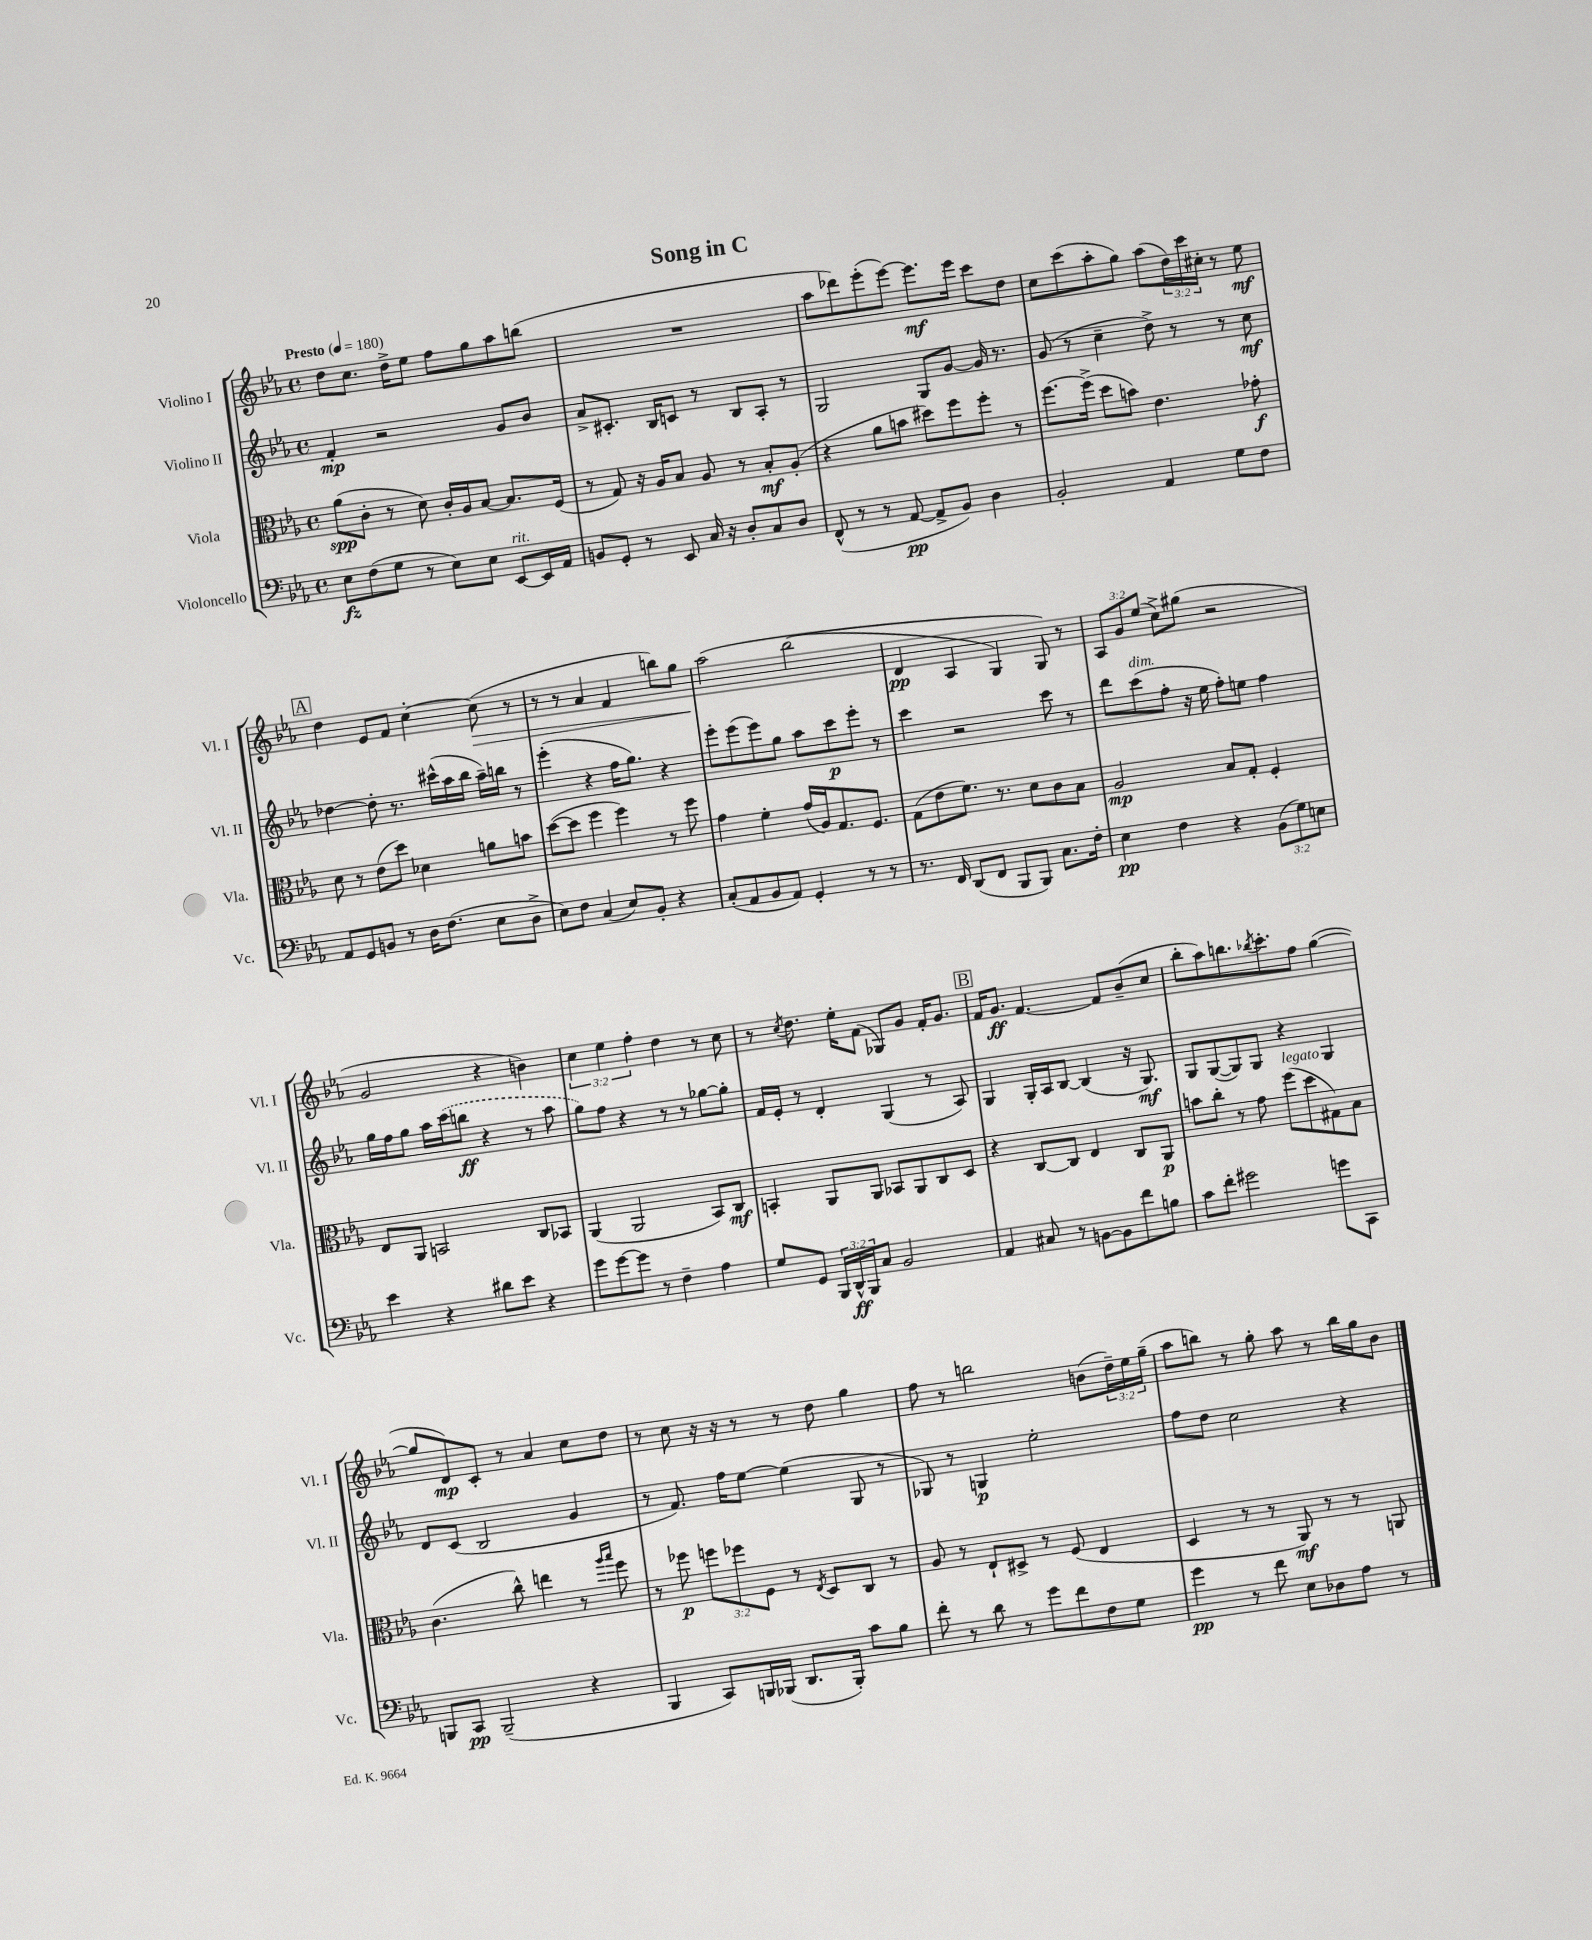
\header { title = "Song in C" }
<<
\new StaffGroup <<
\new Staff = "s0" \with { instrumentName = "Violino I" shortInstrumentName = "Vl. I" } {
    \clef treble \key ees \major \defaultTimeSignature \time 4/4 \override Staff.TupletNumber.text = #tuplet-number::calc-fraction-text \tempo "Presto" 4 = 180
    d''8 c''8. d''16-> ees''8 f''8 g''8 aes''8 b''8( |
    R1 |
    aes''8 des'''8) ees'''8-.( ees'''8~) ees'''8.\mf ees'''16 c'''8 d''8 |
    c''8 c'''8( aes''8-. g''8) aes''8( \tuplet 3/2 { d''16) c'''16 cis''16-. } r8 ees''8\mf |
    \mark \markup { \box "A" } d''4 ees'8 f'8 c''4~-. c''8\>( r8 |
    r8 r8 aes'4 f'4 b''8) g''8 |
    aes''2\!\( bes''2( |
    d'4\pp aes4 g4) g8\) r8 |
    \tuplet 3/2 { aes8 g'8 ees''8( } c''8->) gis''8( r2 |
    g'2 r4 b'4) |
    \tuplet 3/2 { c''4 ees''4 f''4-. } d''4 r8 c''8 |
    r8 \acciaccatura { c''8 } d''8. ees''16-. f'8( ges8) g'8 f'16-. g'8. |
    \mark \markup { \box "B" } f'16 g'8.\ff f'4.~ f'8 bes'8--( c''8 |
    bes''8-. aes''8) b''8. \acciaccatura { bes''8 } c'''8.-. f''8 g''4~( |
    g''8 d'8\mp) c'8-. r8 aes'4 c''8 d''8 |
    r8 c''8 r16 r16 r8 r8 d''8 g''4 |
    f''8 r8 b''2 b'8( \tuplet 3/2 { d''16--) ees''16 g''16--( } |
    aes''8 b''8) r8 g''8-. aes''8 r8 b''16 g''16 bes'8 \bar "|." |
}
\new Staff = "s1" \with { instrumentName = "Violino II" shortInstrumentName = "Vl. II" } {
    \clef treble \key ees \major \defaultTimeSignature \time 4/4
    f'4-.\mp r2 g'8 bes'8 |
    aes'8-> cis'8.-. bes16 c'8 r8 bes8 aes8-. r8 |
    g2 g8 g'8~ g'16 r8. |
    g'8( r8 c''4-- d''8->) r8 r8 c''8\mf |
    \mark \markup { \box "A" } des''4~ des''8-. r8. cis'''16-^( aes''16 bes''16 aes''16--) b''16 r8 |
    ees'''4-.( r4 f''16 g''8.) r4 |
    ees'''8-. ees'''8( ees'''8) g''8 aes''8 c'''8\p ees'''8-. r8 |
    c'''4 r2 c'''8 r8 |
    d'''8 c'''8^\markup { \italic "dim." }( f''8-. r16 ees''16 f''8-.) e''8 f''4 |
    g''16 f''16 g''8 aes''16 \once \slurDashed c'''16( b''8\ff r4 r8 aes''8 |
    g''8) f''8 r4 r8 r8 ges''8~ ges''8-. |
    f'16 ees'16-. r8 d'4-. g4( r8 aes8) |
    \mark \markup { \box "B" } g4 g16-. aes16 bes8~ bes4( r16 g8.\mf) |
    g8 g8~( g8) g8 r4 g4 |
    d'8 c'8( bes2 g'4 |
    r8 f'8.) f''16 ees''8~ ees''4( g8 r8 |
    ges8) r8 g4\p ees''2-. |
    f''8 d''8 c''2 r4 \bar "|." |
}
\new Staff = "s2" \with { instrumentName = "Viola" shortInstrumentName = "Vla." } {
    \clef alto \key ees \major \defaultTimeSignature \time 4/4 \override Staff.TupletNumber.text = #tuplet-number::calc-fraction-text
    aes'8\spp( c'8-. r8 d'8) c'16-. aes16 bes8~ bes8. f16( |
    r8 g8) r16 aes16 bes8 aes8 r8 bes8-.\mf aes8-.( |
    r4 aes'8 b'8 dis''8) f''8 f''8-. r8 |
    f''8.~ f''16->( d''8 b'8) ees'4. ges'8-.\f |
    \mark \markup { \box "A" } d'8 r8 ees'8( d''8) des'4 a'8 b'8 |
    d''8~( d''8 f''4 f''4) r8 f''8 |
    g'4 f'4-. g'16( aes16) g8. f8. |
    g8( ees'8 f'8.) r8. d'8 c'8 bes8 |
    aes2\mp bes8 g8-. f4-. |
    ees8 aes,8 b,2 c8 bes,8 |
    aes,4( aes,2 bes,8) c8\mf |
    b,4-. aes,8 aes,8 bes,8 aes,8 c8 d8 |
    \mark \markup { \box "B" } r4 c8~ c8 ees4 c8 aes,8\p |
    b'8 c''8-. r8 g'8 f''8^\markup { \italic "legato" }( d''8 gis8) bes8 |
    c'4.( c''8-^) e''4 r8 \grace { aes''16 bes''16 } f''8 |
    r8 fes''8\p \tuplet 3/2 { f''8 fes''8 f8 } r8 \acciaccatura { ees8 } d8 c8 r8 |
    aes8 r8 ees8-! dis8-> r8 f8( ees4 |
    d4 r8 r8 aes,8\mf) r8 r8 a,8 \bar "|." |
}
\new Staff = "s3" \with { instrumentName = "Violoncello" shortInstrumentName = "Vc." } {
    \clef bass \key ees \major \defaultTimeSignature \time 4/4 \override Staff.TupletNumber.text = #tuplet-number::calc-fraction-text
    ees8\fz f8( g8 r8 ees8) ees8 ees,8~^\markup { \italic "rit." } ees,16 aes,16 |
    b,8 g,8-. r8 ees,8 c16 r16 d8-. c8 d8 |
    f,8-^( r8 r8 aes,8~\pp aes,8-> bes,8) d4 |
    bes,2-. aes,4 g8 f8 |
    \mark \markup { \box "A" } aes,8 g,8 b,8 r8 d16 f8.( ees8 d8-> |
    ees8) f8 c4( ees8) bes,8-. r4 |
    c8-.( aes,8 bes,8 aes,8) g,4-. r8 r8 |
    r8. f,16 d,8( f,8 bes,,8 bes,,8) c8. f16-. |
    ees4\pp f4 r4 \tuplet 3/2 { bes,8( g8) e8 } |
    ees'4 r4 dis'8 ees'8 r4 |
    g'8 g'8~ g'8 r8 f4-- aes4 |
    g8 g,8 \tuplet 3/2 { bes,,16 d,16-^\ff bes,,16 } c8 bes,2 |
    \mark \markup { \box "B" } aes,4 cis8 r8 b,8~ b,8 f'8 b8 |
    c'8 f'8-. gis'2 g'8 c,8 |
    b,,8 c,8\pp b,,2--( r4 |
    bes,,4 c,8) b,,16 bes,,16( d,8. bes,,16-.) c'8 bes8 |
    f'8-. r8 d'8 r8 g'8 f'8 f8 g8 |
    g'4\pp r8 f'8 ees8 des8 aes8 r8 \bar "|." |
}
>>
>>
\layout { \context { \Score \remove "Bar_number_engraver" } }
